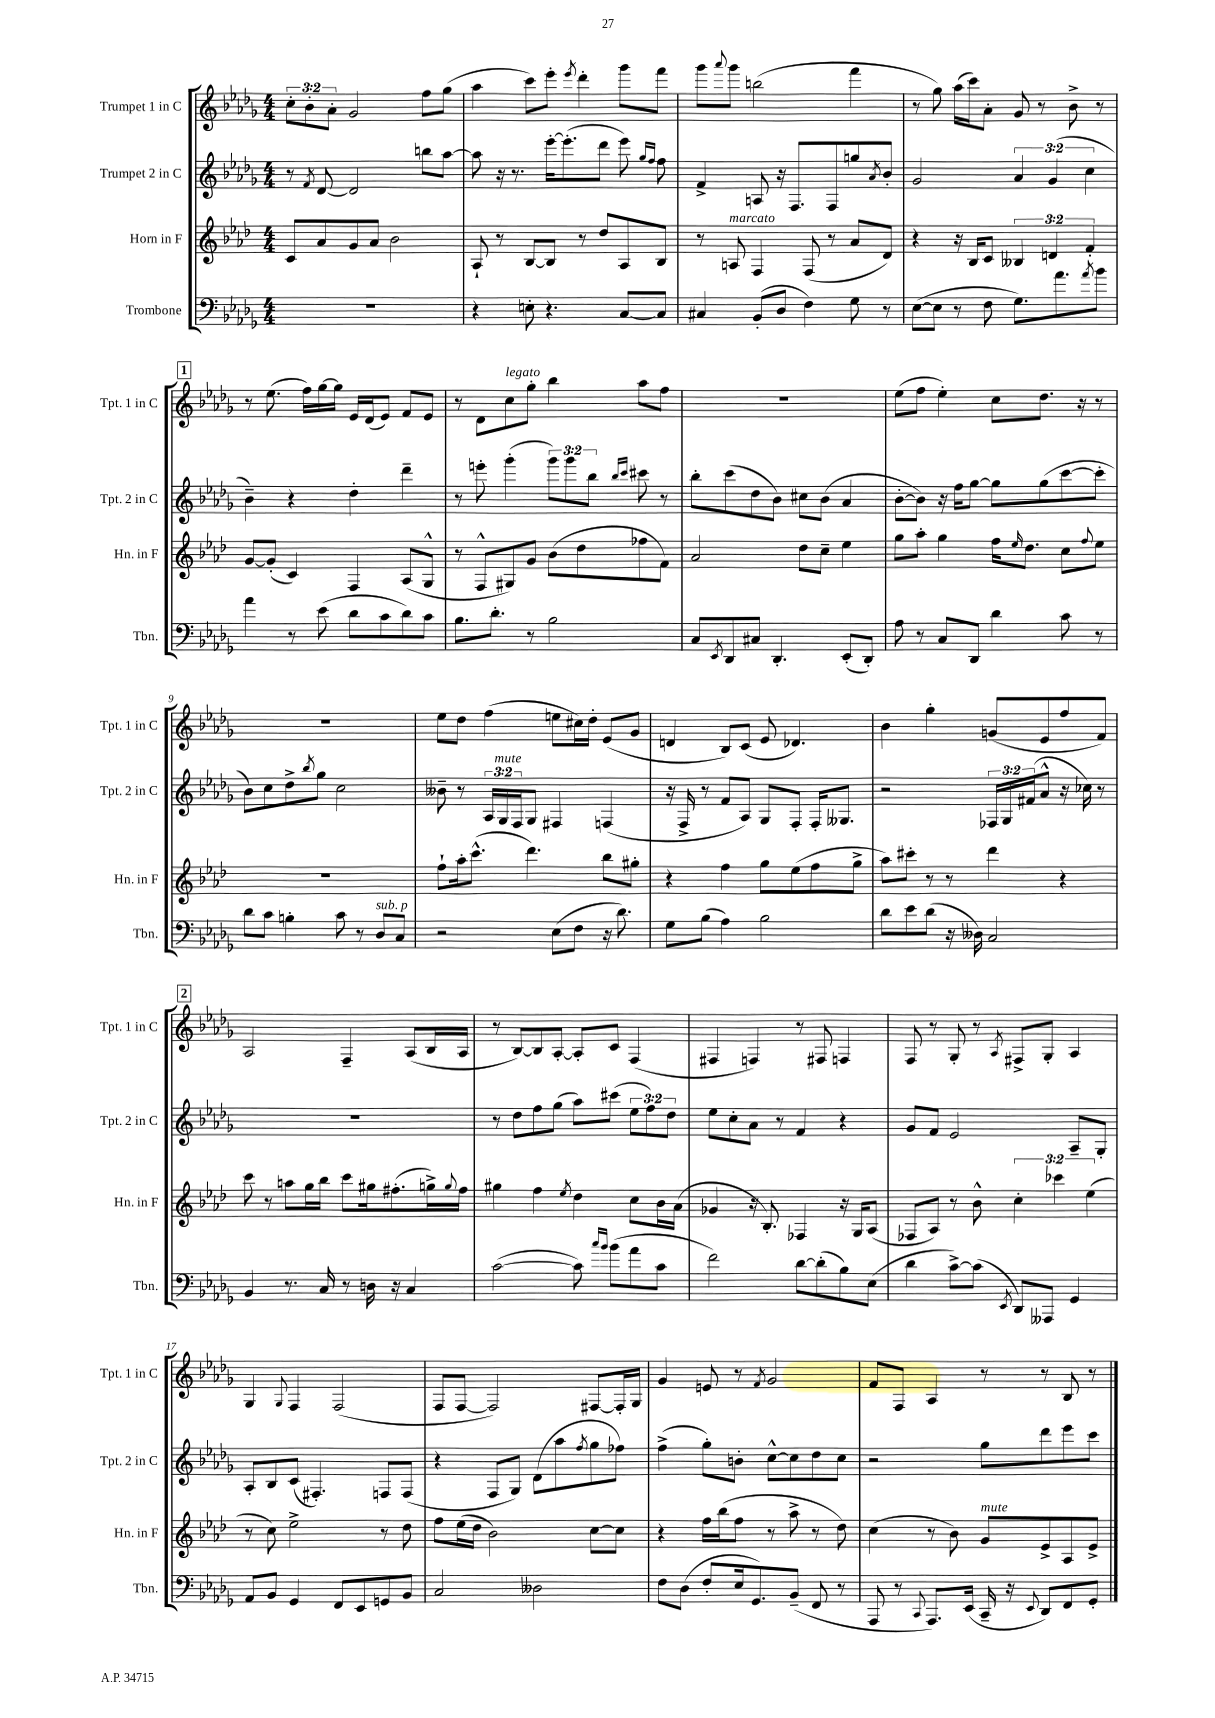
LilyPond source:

<<
\new StaffGroup <<
\new Staff = "s0" \with { instrumentName = "Trumpet 1 in C" shortInstrumentName = "Tpt. 1 in C" } {
    \clef treble \key des \major \numericTimeSignature \time 4/4 \override Staff.TupletNumber.text = #tuplet-number::calc-fraction-text
    \tuplet 3/2 { c''8-. bes'8-. aes'8-. } ges'2 f''8 ges''8( |
    aes''4 c'''8) ees'''8-. \acciaccatura { ees'''8 } des'''4-. ges'''8 f'''8 |
    ges'''8 \appoggiatura { aes'''8 } ges'''8 b''2( f'''4 |
    r8 ges''8) aes''16( c'''16) aes'8-. ges'8 r8 bes'8-> r8 |
    \mark \markup { \box "1" } r8 ees''8.( f''16) ges''16~ ges''16 ees'16 des'16( ees'8) f'8 ees'8 |
    r8 des'8 c''8^\markup { \italic "legato" } ges''8-. bes''4 aes''8 f''8 |
    R1 |
    ees''8( f''8 ees''4-.) c''8 des''8. r16 r8 |
    R1 |
    ees''8 des''8 f''4( e''8 cis''16) des''16-. ees'8( ges'8 |
    d'4 bes8) c'8( ees'8 des'4.) |
    bes'4 ges''4-. g'8( ees'8 f''8 f'8) |
    \mark \markup { \box "2" } aes2 f4-- aes8( bes16 aes16 |
    r8 bes8~) bes8 aes8~-. aes8-. c'8 f4( |
    fis4 f4) r8 fis8 f4 |
    f8 r8 ges8-. r8 \acciaccatura { aes8 } fis8-> ges8-. aes4 |
    ges4 \appoggiatura { ges8 } f4 f2( |
    f8 f8~ f2) fis8~ fis16-. ges16 |
    ges'4 e'8 r8 \acciaccatura { f'8 } ges'2 |
    f'8 f8 aes4 r8 r8 bes8 r8 \bar "|." |
}
\new Staff = "s1" \with { instrumentName = "Trumpet 2 in C" shortInstrumentName = "Tpt. 2 in C" } {
    \clef treble \key des \major \numericTimeSignature \time 4/4 \override Staff.TupletNumber.text = #tuplet-number::calc-fraction-text
    r8 \acciaccatura { f'8 } des'8~ des'2 b''8 aes''8~ |
    aes''8 r16 r8. ees'''16~-. ees'''8.-.( des'''8 ees'''8) \grace { ges''16 f''16 } f''8 |
    f'4-> a8 r16 f8. f8 g''8 \acciaccatura { aes'8 } bes'8-. |
    ges'2 \tuplet 3/2 { aes'4 ges'4( c''4 } |
    \mark \markup { \box "1" } bes'4--) r4 des''4-. des'''4-- |
    r8 e'''8-. ges'''4-.( \tuplet 3/2 { ges'''8) ges'''8 bes''8 } \grace { bes''16 c'''16 } cis'''8 r8 |
    bes''8-. c'''8( des''8 bes'8) cis''8 bes'8( aes'4 |
    bes'8~-. bes'8) r16 f''16 ges''8~ ges''8 ges''8( c'''8~ c'''8-. |
    bes'8) c''8 des''8-> \acciaccatura { bes''8 } ges''8 c''2 |
    beses'8-- r8 \tuplet 3/2 { aes16 ges16^\markup { \italic "mute" } f16 } ges8 fis4 f4( |
    r16 f16-> r8 f'8 aes8) ges8 f8-. f16-. geses8. |
    r2 \tuplet 3/2 { fes16 ges16 fis'16( } aes'8-^ r16 ces''16) r8 |
    \mark \markup { \box "2" } R1 |
    r8 des''8 f''8 ges''8( aes''8) cis'''8( \tuplet 3/2 { ees''8 f''8) des''8 } |
    ees''8 c''8-. aes'8 r8 f'4 r4 |
    ges'8 f'8 ees'2 aes8-- ges8-. |
    aes8-. bes8 c'8( fis4.-.) f8 f8( |
    r4 f8 ges8) des'8( aes''8 \acciaccatura { f''8 } ges''8 fes''8) |
    f''4->( ges''8-.) b'8-. c''8~-^ c''8 des''8 c''8 |
    r2 ges''8 des'''8 ees'''8 c'''8 \bar "|." |
}
\new Staff = "s2" \with { instrumentName = "Horn in F" shortInstrumentName = "Hn. in F" } {
    \clef treble \key aes \major \numericTimeSignature \time 4/4 \override Staff.TupletNumber.text = #tuplet-number::calc-fraction-text
    c'8 aes'8 g'8 aes'8 bes'2 |
    aes8-! r8 bes8~ bes8 r8 des''8 aes8 bes8 |
    r8 a8^\markup { \italic "marcato" } f4 f8( r8 aes'8 des'8) |
    r4 r16 bes16 c'8 \tuplet 3/2 { beses4 d'4 f'4-. } |
    \mark \markup { \box "1" } g'8~ g'8-.( c'4) f4 aes8( g8-^ |
    r8 f8-^ gis8) g'8 bes'8( des''8 fes''8 f'8) |
    aes'2 des''8 c''8-- ees''4 |
    g''8 aes''8-. g''4 f''16 \grace { ees''16 } des''8. c''8 \appoggiatura { f''8 } ees''8 |
    R1 |
    f''8-! aes''16-. c'''8.-^( des'''4.) bes''8 gis''8-. |
    r4 f''4 g''8 ees''8( f''8 g''8-> |
    aes''8) cis'''8-. r8 r8 des'''4 r4 |
    \mark \markup { \box "2" } c'''8 r8 a''8 g''16 bes''16 c'''8 gis''16 fis''8.-.( g''16->) \appoggiatura { g''8 } fis''16 |
    gis''4 f''4 \acciaccatura { ees''8 } des''4 c''8 bes'16 aes'16( |
    ges'4 r16 bes8.-.) fes4 r16 g16 aes8( |
    fes8 aes8) r8 bes'8-^ \tuplet 3/2 { c''4-. ces'''4 ees''4( } |
    r8 c''8) ees''2-> r8 des''8 |
    f''8 ees''16( des''16 bes'2) c''8~ c''8 |
    r4 f''16 bes''16( f''8 r8 aes''8-> r8 des''8) |
    c''4( r8 bes'8) g'8^\markup { \italic "mute" } ees'8-> aes8 ees'8-> \bar "|." |
}
\new Staff = "s3" \with { instrumentName = "Trombone" shortInstrumentName = "Tbn." } {
    \clef bass \key des \major \numericTimeSignature \time 4/4
    R1 |
    r4 e8-. r4. c8~ c8 |
    cis4 bes,8-.( des8 f4) ges8 r8 |
    ees8~( ees8 r8 f8 ges8.) aes'8. \acciaccatura { aes'8 } bes'8 |
    \mark \markup { \box "1" } aes'4 r8 ees'8( des'8 c'8 des'8) c'8 |
    bes8. des'8.-. r8 bes2 |
    c8 \acciaccatura { ees,8 } des,8 cis8 des,4.-. ees,8-.( des,8-.) |
    aes8 r8 c8 des,8 des'4 c'8 r8 |
    des'8 c'8 b4-. c'8 r8 des8^\markup { \italic "sub. p" } c8 |
    r2 ees8( f8 r16 des'8.) |
    ges8 bes8( aes4) bes2 |
    des'8 ees'8 des'8( r16 deses16) c2 |
    \mark \markup { \box "2" } bes,4 r8. c16 r8 d16 r16 c4 |
    c'2~( c'8) \grace { c''16 bes'16 } bes'8( aes'8 c'8 |
    f'2) des'8~ des'8-.( bes8) ees8( |
    des'4 c'8~->) c'8( \acciaccatura { ees,8 } des,8) aeses,,8 ges,4 |
    aes,8 bes,8 ges,4 f,8 ees,8 g,8 bes,8 |
    c2 deses2 |
    f8 des8( f8-. ees16 ges,8.) bes,8--( f,8 r8 |
    aes,,8 r8 \appoggiatura { c,8 } aes,,8.) ees,16( c,16-- r16 \appoggiatura { ees,8 } des,8) f,8 ges,8-. \bar "|." |
}
>>
>>
